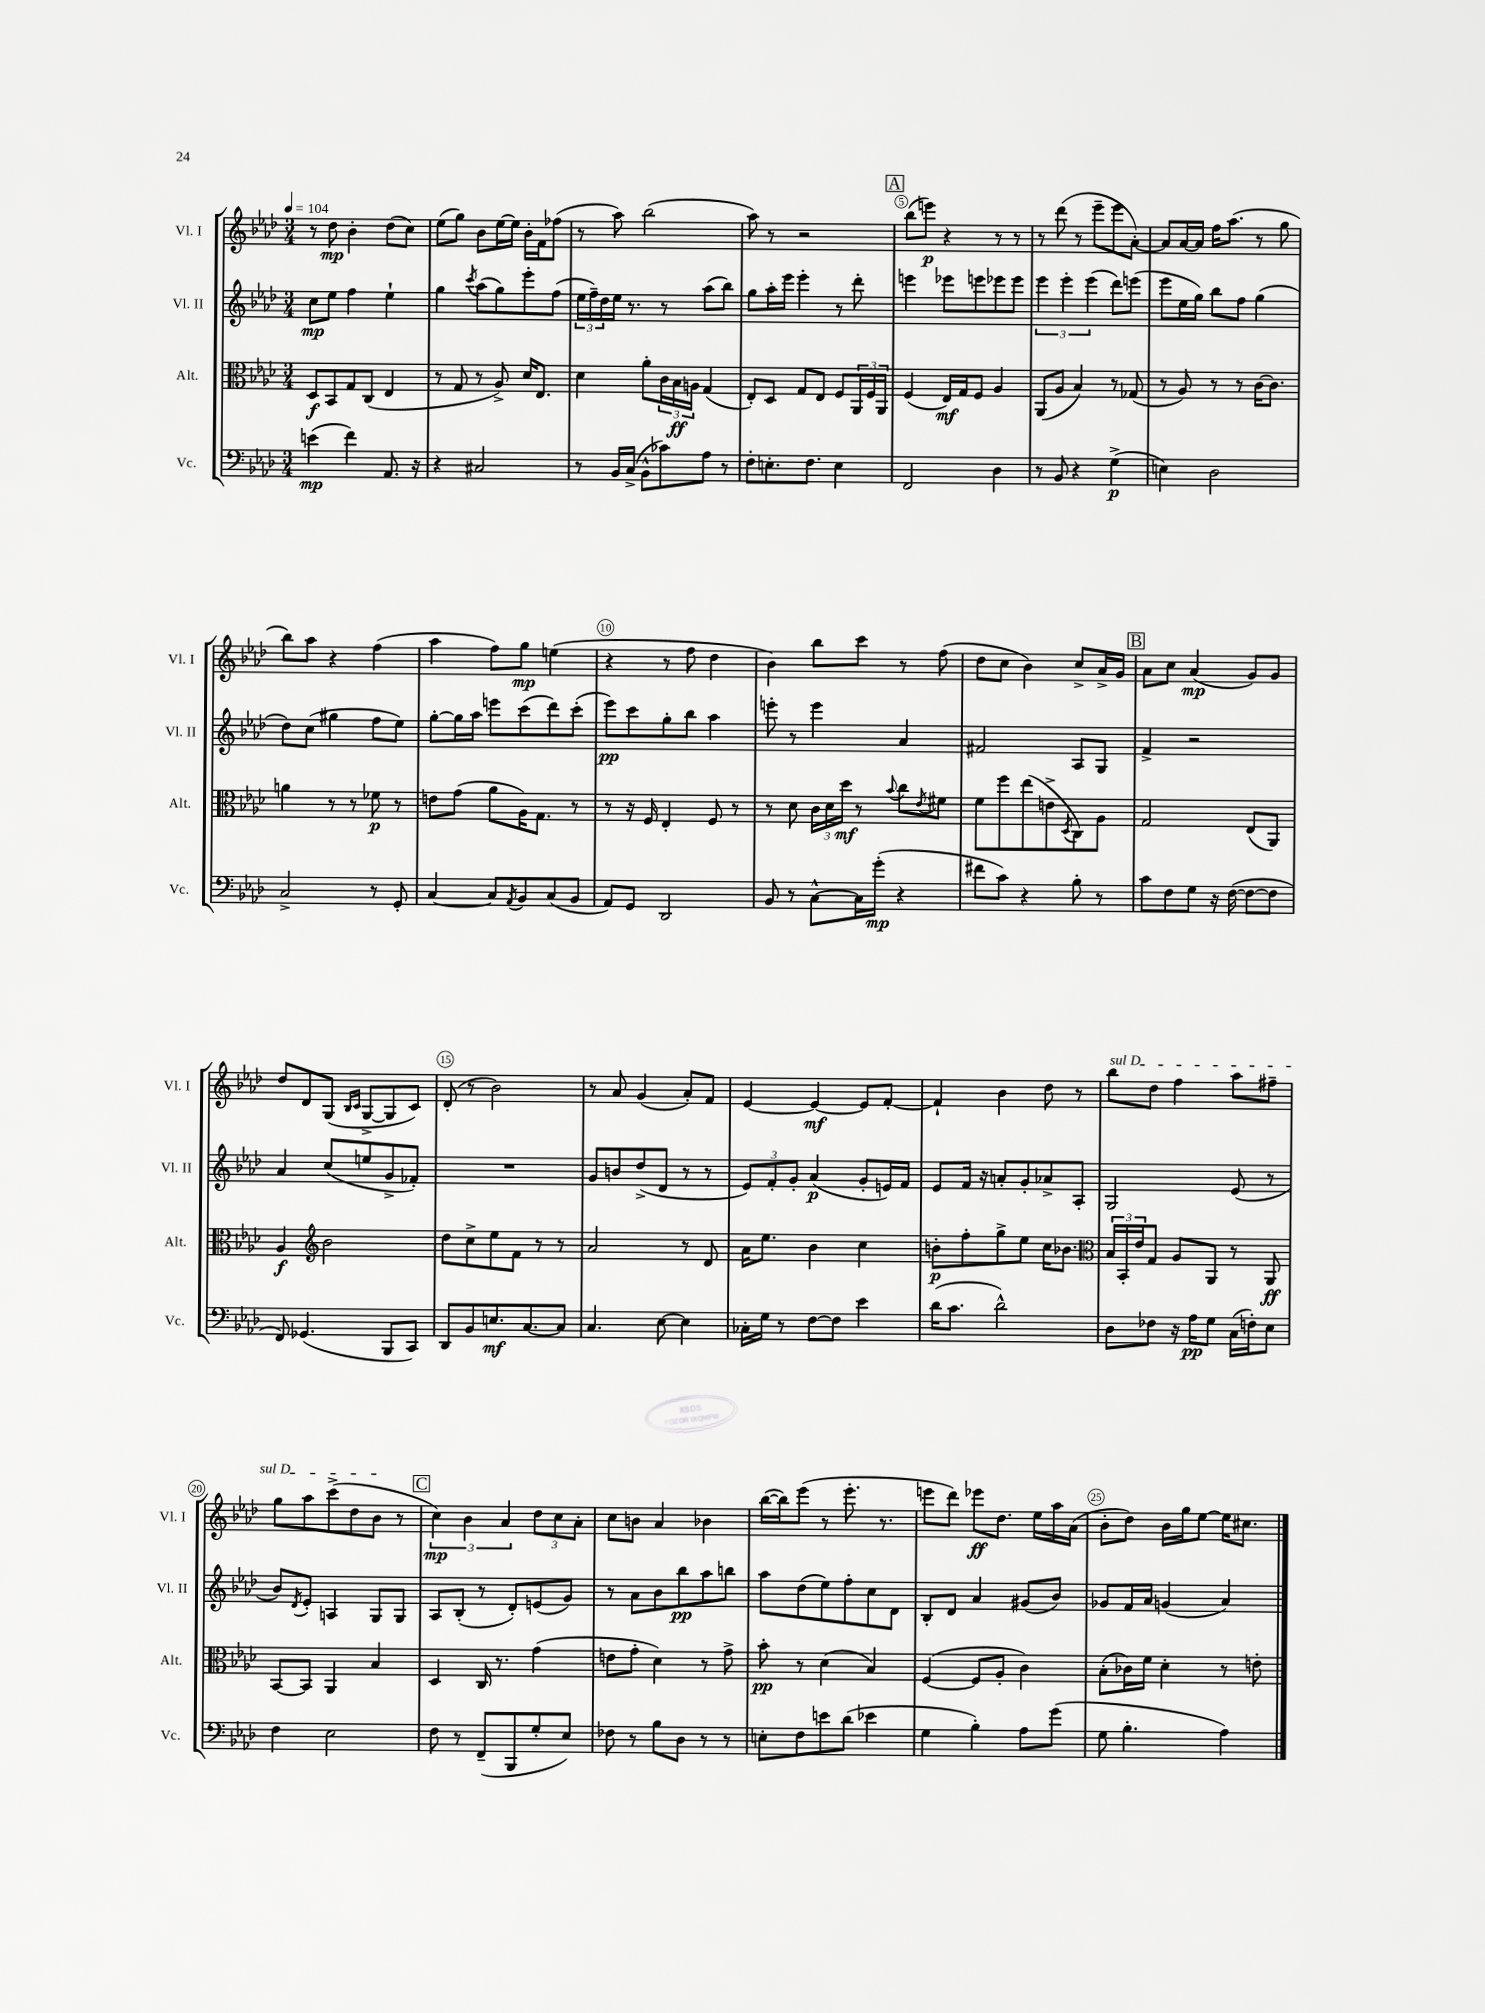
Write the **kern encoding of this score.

**kern	**kern	**kern	**kern
*staff4	*staff3	*staff2	*staff1
*clefF4	*clefC3	*clefG2	*clefG2
*k[b-e-a-d-]	*k[b-e-a-d-]	*k[b-e-a-d-]	*k[b-e-a-d-]
*M3/4	*M3/4	*M3/4	*M3/4
*MM104	*MM104	*MM104	*MM104
(4e\	8D-/L	8cc\L	8r
.	8BB-/	8ee-\J	8dd-\
4f\)	8G/	4ff\	4b-'\
.	(8C/J	.	.
8.AA-/	4E-/	4ee-`\	(8dd-\L
.	.	.	8cc\J)
16r	.	.	.
=	=	=	=
4r	8r	4gg\	(8ee-\L
.	8G/	.	8gg\J)
.	.	8qccc/	.
2C#/	8r	(8aa-\L	8b-\L
.	8A-^/)	8gg\)	[16ee-\L
.	.	.	16ee-\]JJ
.	16d-/LK	8eee-'\	16b-'\LL
.	8.E-/J	.	16f\J
.	.	(8ff\J	(8ff-\J
=	=	=	=
8r	4d-\	24ee-\LL	8r
.	.	24ff~\)	.
.	.	24dd-\	.
16BB-/LL	.	16ee-\JJ	8aa-\)
(16C^/JJ	.	8.r	.
8BB-^^\L	8a-'\L	.	(2bb-\
8c-\)	24c\L	8r	.
.	24B-\	.	.
.	24A\JJ	.	.
8A-\J	(4G/	(8aa-\L	.
8r	.	8bb-\J)	.
=	=	=	=
8F'\L	8E-'/L)	8gg\L	8aa-\)
8.E'\	8D-/J	16aa-'\L	8r
.	.	16eee-\JJ	.
.	8G/L	4eee-'\	2r
8.F\J	.	.	.
.	8E-/J	.	.
4E\	8F/L	8r	.
.	24AA-/L	8ddd-'\	.
.	24F/	.	.
.	24AA-/JJ	.	.
=	=	=	=
2FF/	(4F/	4eee\	(8bb-\L
.	.	.	8eee\J)
.	16E-/LL)	8eee-\L	4r
.	16G/J	.	.
.	8F/J	8eee\	.
4D-\	4A-/	8eee-\	8r
.	.	8eee-\J	8r
=	=	=	=
8r	(8AA-/L	6eee-\	8r
8BB-/	8A-/J	.	(8ddd-\
.	.	6eee-'\	.
4r	4B-/)	.	8r
.	.	(6eee-\	.
.	.	.	8eee-~\L
(4G^\	8r	8ddd-\L)	8eee-\
.	(8G-/	(8eee\J	[8a-'\J)
=	=	=	=
4E\)	8r	8eee-\L	8a-/]L
.	8A-/)	16ee-\L	[16a-/L
.	.	16gg\JJ)	16a-/]JJ
2D-\	8r	8bb-\L	16ff\LK
.	.	.	(8.aa-\J
.	8r	8ff\J	.
.	[16c\LK	(4gg\	8r
.	8.c\]J	.	.
.	.	.	8gg\
=	=	=	=
2C^/	4a\	8dd-\L)	8bb-\L)
.	.	(8cc\J	8aa-\J
.	8r	4gg#\	4r
.	8r	.	.
8r	8f-\	8ff\L	(4ff\
8GG'/	8r	8ee-\J)	.
=	=	=	=
[4C/	8e\L	[8gg'\L	4aa-\
.	(8g\J	16gg\]L	.
.	.	16aa-\JJ	.
8C/]L	8a-\L	8eee\L	8ff\L)
8qAA-/	.	.	.
8BB-/	16A-\K)	(8ccc\	8gg\J
.	8.G\J	.	.
(8C/	.	8ddd-\)	(4ee\
8BB-/J	8r	(8ccc'\J	.
=	=	=	=
8AA-/L)	8r	8eee-\L)	4r
8GG/J	16r	8ccc\	.
.	16F/	.	.
2DD-/	4E-'/	8gg'\	8r
.	.	8bb-\J	8ff\
.	8F/	4aa-\	4dd-\
.	8r	.	.
=	=	=	=
8BB-/	8r	8eee'\	4b-\)
8r	8d-\	8r	.
[8C^^\L	24c\LL	4eee\	8bb-\L
.	24d-\	.	.
.	24dd-\JJ	.	.
16C\]L	8r	.	8ccc\J
(16g'\JJ	.	.	.
.	8qqb-/	.	.
4r	8cc\L	4a-/	8r
.	8qe-/	.	.
.	8f#\J	.	(8ff\
=	=	=	=
8f#\L	8f\L	2f#/	8dd-\L
8c\J)	8ff\	.	8cc\J
4r	(8ee-\	.	4b-\)
.	8e^\	.	.
.	8qD-/	.	.
8B-'\	8C\)	8A-/L	8cc^/L
8r	8A-\J	8G/J	16a-^/L
.	.	.	16g/JJ
=	=	=	=
8c\L	2G/	4f^/	8a-\L
8F\	.	.	8cc\J
8G\J	.	2r	(4a-/
16r	.	.	.
([16F\	.	.	.
8F\_L	(8E-/L	.	8g/L)
8F\]J	8AA-/J)	.	8g/J
=	=	=	=
8FF/)	4A-/	4a-/	8dd-/L
(4.GG-/	.	.	8d-/
*	*clefG2	*	*
.	2b-\	(8cc/L	(8G/J
.	.	.	16qqB-/LL
.	.	.	16qqc/JJ
.	.	8ee/	[8G^/L
8BBB-/L	.	8g^/	8G/]
8CC/J)	.	8f-'/J)	8c/J)
=	=	=	=
8DD-/L	8dd-\L	2.r	(8d-'/
8BB-/	8cc^\	.	8r
8.E/	8ee-\	.	2b-\)
.	8f\J	.	.
[8.C/	.	.	.
.	8r	.	.
8C/]J	8r	.	.
=	=	=	=
4.C/	2a-/	8g/L	8r
.	.	8b/	8a-/
.	.	(8dd-^/	(4g/
[8E-\	.	8d-/J	.
4E-\]	8r	8r	8a-'/L)
.	8d-/	8r	8f/J
=	=	=	=
16C-'\LL	16a-\LK	12e-/L)	[4e-/
16G\JJ	8.ee-\J	.	.
.	.	12f'/	.
8r	.	.	.
.	.	12g'/J	.
[8F\L	4b-\	(4a-/	4e-/_
8F\]J	.	.	.
4e-\	4cc\	8g'/L	8e-/]L
.	.	16e/L)	[8f'/J
.	.	16f/JJ	.
=	=	=	=
(16d-\LK	8b'\L	8e-/L	4f`/]
8.c\J	.	.	.
.	8ff'\	16f/Jk	.
.	.	16r	.
2d-^^\)	8gg^\	8a'/L	4b-\
.	8ee-\J	8g'/	.
.	16cc\LK	8a-^/	8dd-\
.	8.b-\J	.	.
.	.	8A-'/J	8r
=	=	=	=
*	*clefC3	*	*
8D-\L	24B-/LL	2G/	8bb-\L
.	24BB-'/	.	.
.	24e-/J	.	.
8F-\J	8G/J	.	8dd-\J
16r	8A-/L	.	4ff\
16A-\LK	.	.	.
8G\J	8AA-/J	.	.
(16C\LL	8r	(8e-/	8aa-\L
16F'\J)	.	.	.
8E-\J	8AA-/	8r	8ff#~\J
=	=	=	=
4F\	[8BB-/L	8b-/L)	8gg\L
.	.	8qd-/	.
.	8BB-/]J	8e-'/J	8aa-\
2E-\	4AA-/	4A/	(8ccc^\
.	.	.	8dd-\
.	4B-/	8G/L	8b-\J
.	.	8G/J	8r
=	=	=	=
8F\	4D-/	8A-/L	6cc\)
8r	.	(8B-'/J	.
.	.	.	6b-\
(8FF~/L	16C/	8r	.
.	8.r	.	.
.	.	.	6a-/
8BBB-/	.	8d-'/L)	.
8G'/	(4g\	(8e/	12dd-\L
.	.	.	12cc\
8E-/J)	.	8g/J)	.
.	.	.	12a-'\J
=	=	=	=
8F-\	8e\L	8r	8cc\L
8r	8g'\J	8a-\L	8b\J
8B-\L	4d-\)	8b-\	4a-/
8D-\J	.	8bb-\	.
8r	8r	8aa-\	4b-\
8r	8g^\	8bb\J	.
=	=	=	=
8E'\L	8b-'\	8aa-\L	([16bb-\LL
.	.	.	16bb-\]J)
8F\	8r	(8dd-\	(8eee-\J
8e\	(4d-\	8ee-\)	8r
(8d-\J	.	8ff'\	8.eee-'\
4e-\	4B-/)	8cc\	.
.	.	.	8.r
.	.	8d-\J	.
=	=	=	=
4G\	([4F/	8B-'/L	8eee\L
.	.	8d-/J	8ddd-\J)
4B-'\)	8F/]L	4a-/	8eee-\L
.	8A-'/J	.	8.dd-\J
8A-\L	4c\)	(8g#/L	.
.	.	.	16ee-\LL
(8g\J	.	8b-/J)	16aa-\
.	.	.	(16a-\JJ
=	=	=	=
8G\	(8B-'\L	8g-/L	8b-'\L
4.B-'\	16c-\L)	16f/L	8dd-\J)
.	16f\JJ	16a-/JJ	.
.	4d-'\	(4g/	16b-\LL
.	.	.	16gg\J
.	.	.	[8ee-\J
4A-\)	8r	4a-/)	16ee-\]LK
.	.	.	8.cc#\J
.	8e'\	.	.
==	==	==	==
*-	*-	*-	*-
